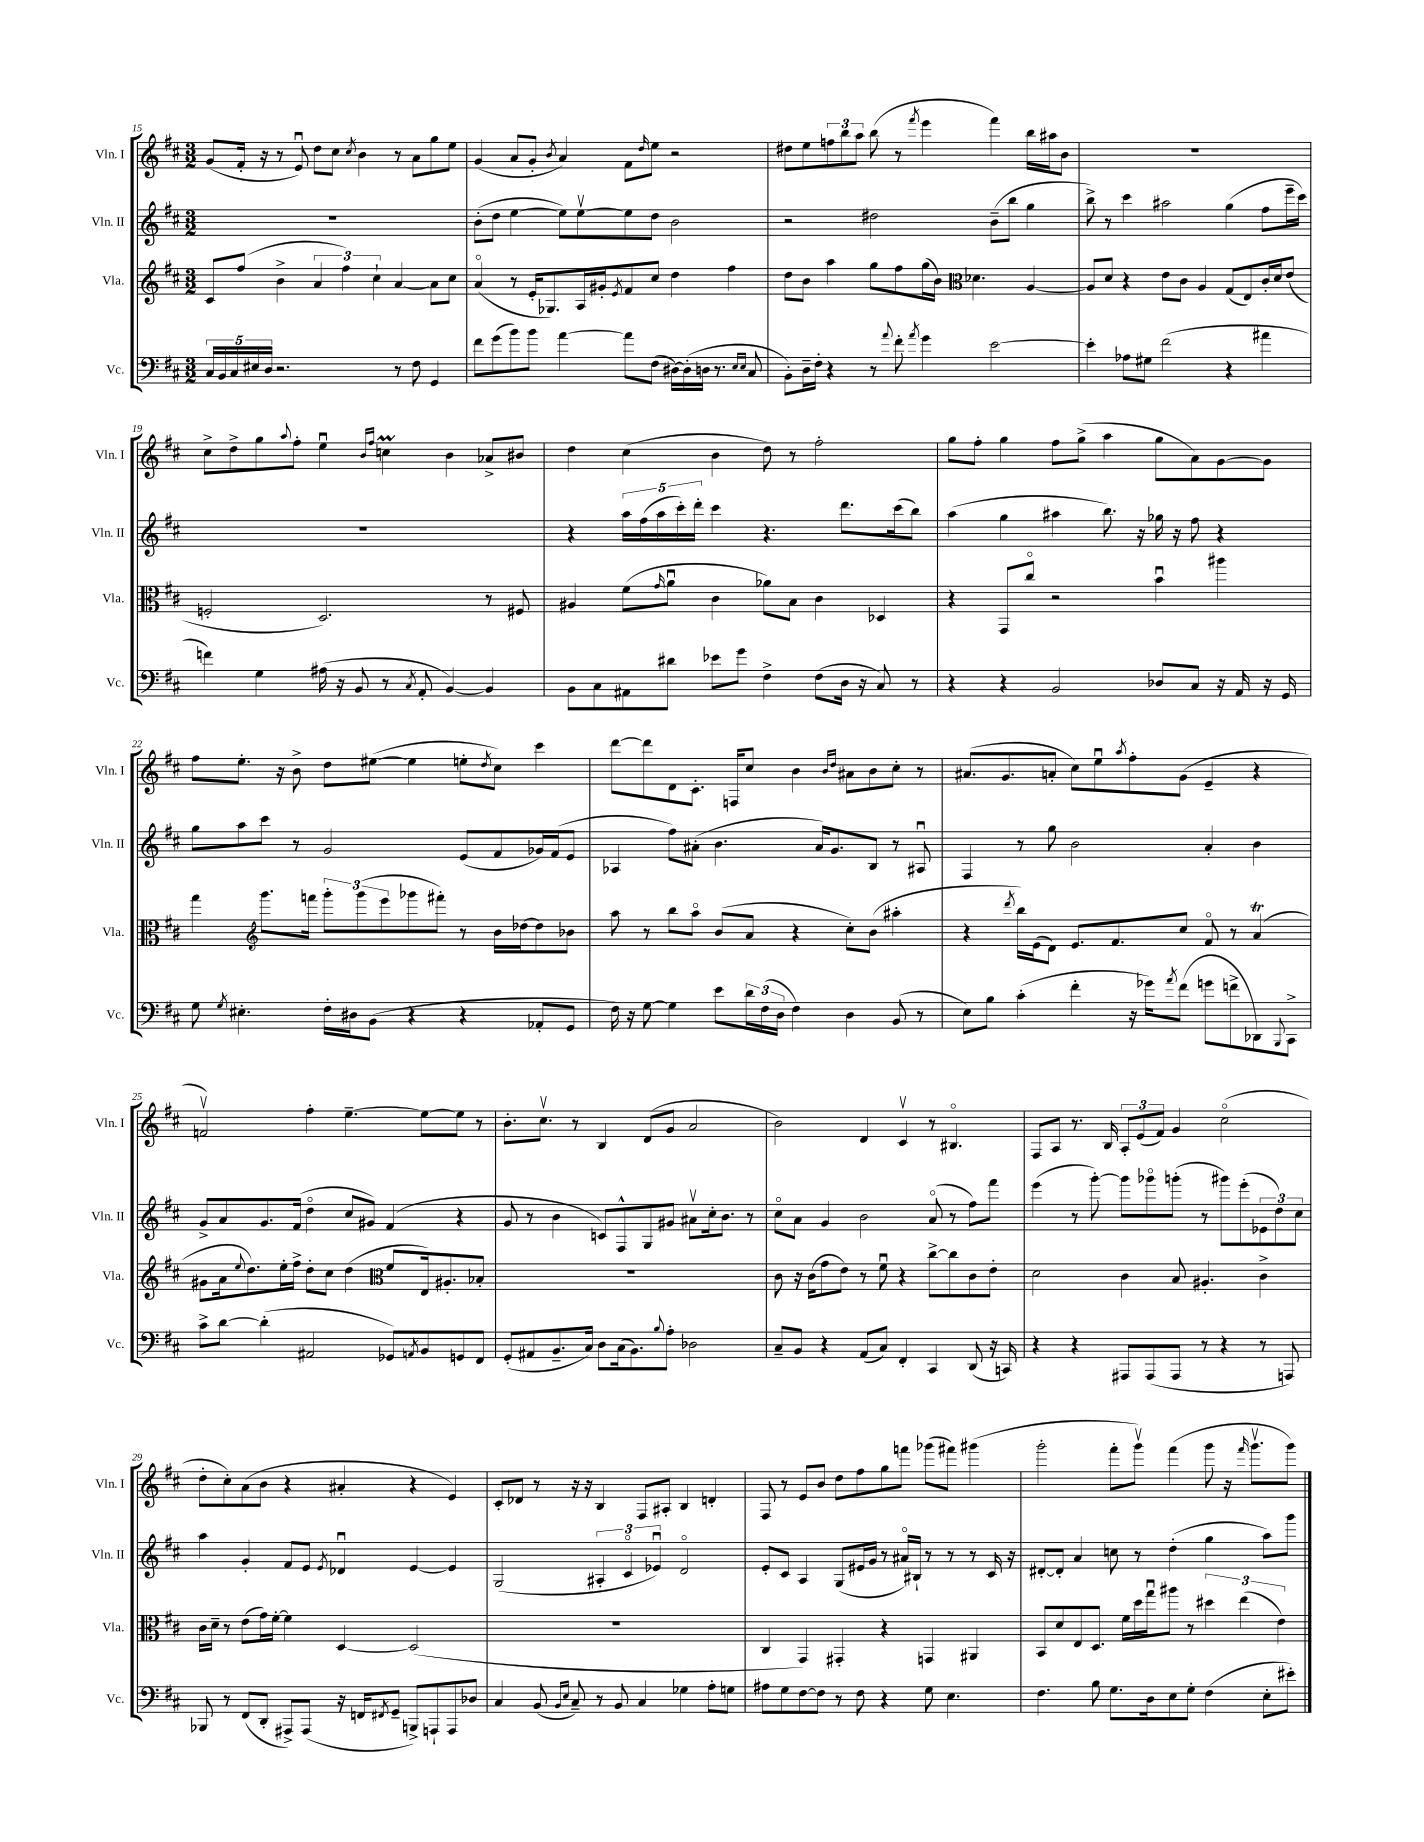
<<
\new StaffGroup <<
\new Staff = "s0" \with { instrumentName = "Vln. I" shortInstrumentName = "Vln. I" } {
    \clef treble \key d \major \numericTimeSignature \time 3/2
    g'8( fis'16-. r16 r8 e'8\downbow) d''8 cis''8 \acciaccatura { cis''8 } b'4 r8 a'8 g''8 e''8 |
    g'4( a'8 g'8-. \acciaccatura { b'8 } a'4) fis'8 \grace { d''16 } e''8 r2 |
    dis''8 e''8 \tuplet 3/2 { f''8 b''8 a''8 } b''8( r8 \acciaccatura { fis'''8 } e'''4 fis'''4) b''16 ais''16 b'8 |
    R1. |
    cis''8-> d''8-> g''8 \appoggiatura { a''8 } fis''8-. e''4\downbow \grace { b'16 fis''16 } c''4\prall b'4 aes'8-> bis'8 |
    d''4 cis''4( b'4 d''8) r8 fis''2-. |
    g''8 fis''8-. g''4 fis''8 g''8->( a''4 g''8 a'8) g'8~ g'8 |
    fis''8 e''8.-. r16 b'8-> d''8 eis''8~( eis''4 e''8-. \acciaccatura { d''8 } cis''8) cis'''4 |
    d'''8~ d'''8 d'8 cis'8.-. f16 cis''8 b'4 \grace { b'16 d''16 } ais'8 b'8 cis''8-. r8 |
    ais'8.( g'8. a'8-. cis''8) e''8\downbow \acciaccatura { a''8 } fis''8-. g'8( e'4-- r4 |
    f'2\upbow) fis''4-. e''4.~-- e''8~ e''8 r8 |
    b'8.-. cis''8.\upbow r8 b4 d'8( g'8 a'2 |
    b'2) d'4 cis'4\upbow r8 bis4.\flageolet |
    fis8 a8 r8. b16 \tuplet 3/2 { a8-. e'8( fis'8) } g'4 cis''2\flageolet( |
    d''8-. cis''8-.) a'8( b'8 r4 ais'4-. r4 e'4) |
    cis'8-. des'8 r8 r16 r16 b4 fis8 ais8-. b4 d'4-. |
    fis8 r8 e'8 b'8 d''8 fis''8 g''8 f'''8 ges'''8( fis'''8) gis'''4( |
    g'''2-. fis'''8-. g'''8\upbow) fis'''4( g'''8 r16 \grace { fis'''16 } g'''8.\upbow g'''8) \bar "|." |
}
\new Staff = "s1" \with { instrumentName = "Vln. II" shortInstrumentName = "Vln. II" } {
    \clef treble \key d \major \numericTimeSignature \time 3/2
    R1. |
    b'8-.( d''8 e''4~ e''8) e''8~\upbow e''8 d''8 b'2 |
    r2 dis''2 b'8--( b''8 g''4 |
    b''8->) r8 cis'''4 ais''2 g''4( fis''8 e'''16-- cis'''16) |
    R1. |
    r4 \tuplet 5/4 { a''16 fis''16( a''16 cis'''16-.) d'''16-. } cis'''4 r4. d'''8. cis'''16( b''8) |
    a''4( g''4 ais''4 b''8.) r16 ges''16 r16 fis''8 r4 |
    g''8 a''8 cis'''8 r8 g'2 e'8( fis'8 ges'16) fis'16( e'8 |
    aes4 fis''8) ais'8-.( b'4. ais'16) g'8. b8 r8 ais8\downbow |
    fis4 r8 g''8 b'2 a'4-. b'4 |
    g'8-> a'8 g'8. fis'16( d''4\flageolet cis''8 gis'8) fis'4( r4 |
    g'8 r8 b'4 c'8) fis8-^ g8 gis'8 ais'8\upbow cis''16-. b'8. r8 |
    cis''8\flageolet a'8 g'4 b'2 a'8\flageolet( r8 fis''8) fis'''8 |
    e'''4( r8 g'''8~-.) g'''8 ges'''8\flageolet g'''8-.( r8 gis'''8) e'''8-.( \tuplet 3/2 { ees'8 d''8) cis''8 } |
    a''4 g'4-. fis'8 e'8 \acciaccatura { e'8 } des'4\downbow e'4~ e'4 |
    g2( \tuplet 3/2 { ais4-. cis'4\flageolet ees'4\downbow) } d'2\flageolet |
    e'8-. cis'8 a4 g8( eis'16 g'16 r8 ais'16\flageolet) bis16-! r8 r8 r8 cis'16 r16 |
    dis'8~-. dis'8-. a'4 c''8 r8 d''4-.( g''4 a''8) g'''8 \bar "|." |
}
\new Staff = "s2" \with { instrumentName = "Vla." shortInstrumentName = "Vla." } {
    \clef treble \key d \major \numericTimeSignature \time 3/2
    cis'8 fis''8( b'4-> \tuplet 3/2 { a'4 fis''4) cis''4-! } a'4~ a'8 cis''8 |
    a'4\flageolet( r8 e'16-. ges8.) a16 gis'16-. \acciaccatura { e'8 } fis'8 cis''8 d''4 fis''4 |
    d''8 b'8 a''4 g''8 fis''8 g''16( b'16) \clef alto des'4. a4~ |
    a8 d'8 r4 e'8 cis'8 a4 g8( e8) cis'16-. d'16 e'8( |
    f2-. d2.) r8 fis8 |
    ais4 fis'8( \grace { g'16 } a'8\downbow cis'4 aes'8) b8 cis'4 des4 |
    r4 g,8 cis''8\flageolet r2 b'4\downbow ais''4 |
    g''4 \clef treble g'''8. f'''16 \tuplet 3/2 { g'''8-. g'''8( e'''8 } ges'''8 fis'''8-.) r8 b'16 des''16~ des''8 bes'8 |
    a''8 r8 b''8 a''8\flageolet b'8( a'8 r4 cis''8-.) b'8( ais''4-. |
    r4 \acciaccatura { d'''8 } b''16) e'16( d'8) e'8. fis'8. cis''8 fis'8\flageolet r8 a'4\trill( |
    gis'8 a'16 \appoggiatura { e''8 } d''8.) e''16-. fis''16-> d''8-. cis''8 d''4( \clef alto fis'8 e16) ais8.-. bes8-. |
    R1. |
    cis'8 r16 cis'16( g'8 e'8) r8 fis'8\downbow r4 cis''8~-> cis''8 cis'8 e'8-. |
    d'2 cis'4 b8 ais4.-. cis'4-> |
    cis'16 d'16-- r8 e'8( g'16) fis'16~-. fis'4 d4~ d2( |
    R1. |
    cis4 g,4) gis,4-. r4 g,4 ais,4 |
    b,8 d'8 e8 d8. fis'16 d''16 g''16\downbow ais''8 r8 \tuplet 3/2 { dis''4 e''4( e'4) } \bar "|." |
}
\new Staff = "s3" \with { instrumentName = "Vc." shortInstrumentName = "Vc." } {
    \clef bass \key d \major \numericTimeSignature \time 3/2
    \tuplet 5/4 { cis16 b,16 cis16 eis16 d16 } r2. r8 fis8 g,4 |
    fis'8 g'8( b'8) b'8 a'4~ a'8 fis8( dis16~) dis16-.( d16 r8. \grace { e16 e16 } cis8 |
    b,8-.) d16-- fis16-. r4 r8 \appoggiatura { a'8 } fis'8-. \acciaccatura { a'8 } g'4 e'2~ |
    e'4-. aes8 gis8 fis'2( r4 ais'4 |
    f'4) g4 ais16( r16 b,8 r8 \acciaccatura { cis8 } a,8-. b,4~) b,4 |
    b,8 cis8 ais,8 dis'8 ees'8 g'8 fis4-> fis8( d16 r16 cis8) r8 |
    r4 r4 b,2 des8 cis8 r16 a,16 r16 g,16 |
    g8 \acciaccatura { g8 } eis4.-. fis16-. dis16 b,8( r4 r4 aes,8-. g,8 |
    fis16) r16 g8~ g4 e'8 \tuplet 3/2 { d'16 fis16( d16 } fis4) d4 b,8( r8 |
    e8) b8 cis'4-.( fis'4-. r16 ges'16) \acciaccatura { a'8 } fis'8( g'8 f'8-> des,8) \appoggiatura { b,,8 } cis,8-> |
    cis'8-> d'8~ d'4-.( ais,2 ges,8) \acciaccatura { a,8 } b,8 g,8 fis,8 |
    g,8-.( ais,8 b,8.-- cis16) d8 cis16( b,8.) \appoggiatura { b8 } a8-. des2 |
    cis8-- b,8 r4 a,8( cis8) fis,4-. cis,4 d,8( r16 c,16) |
    r4 r4 ais,,8 ais,,8( ais,,8 r8 r4 r8 a,,8) |
    bes,,8 r8 fis,8( d,8-. ais,,8->) ais,,8( r16 f,16 \acciaccatura { fis,8 } g,8-- b,,8->) a,,8-! a,,8 des8 |
    cis4 b,8( \grace { b,16 e16 } cis8--) r8 b,8 cis4 ges4 a8-. g8 |
    ais8 g8 fis8~ fis8 r8 fis8 r4 g8 e4. |
    fis4. b8 g8. d16 e8 g8-. fis4( e8-. eis'8-.) \bar "|." |
}
>>
>>
\layout { \context { \Score currentBarNumber = #15 } }
